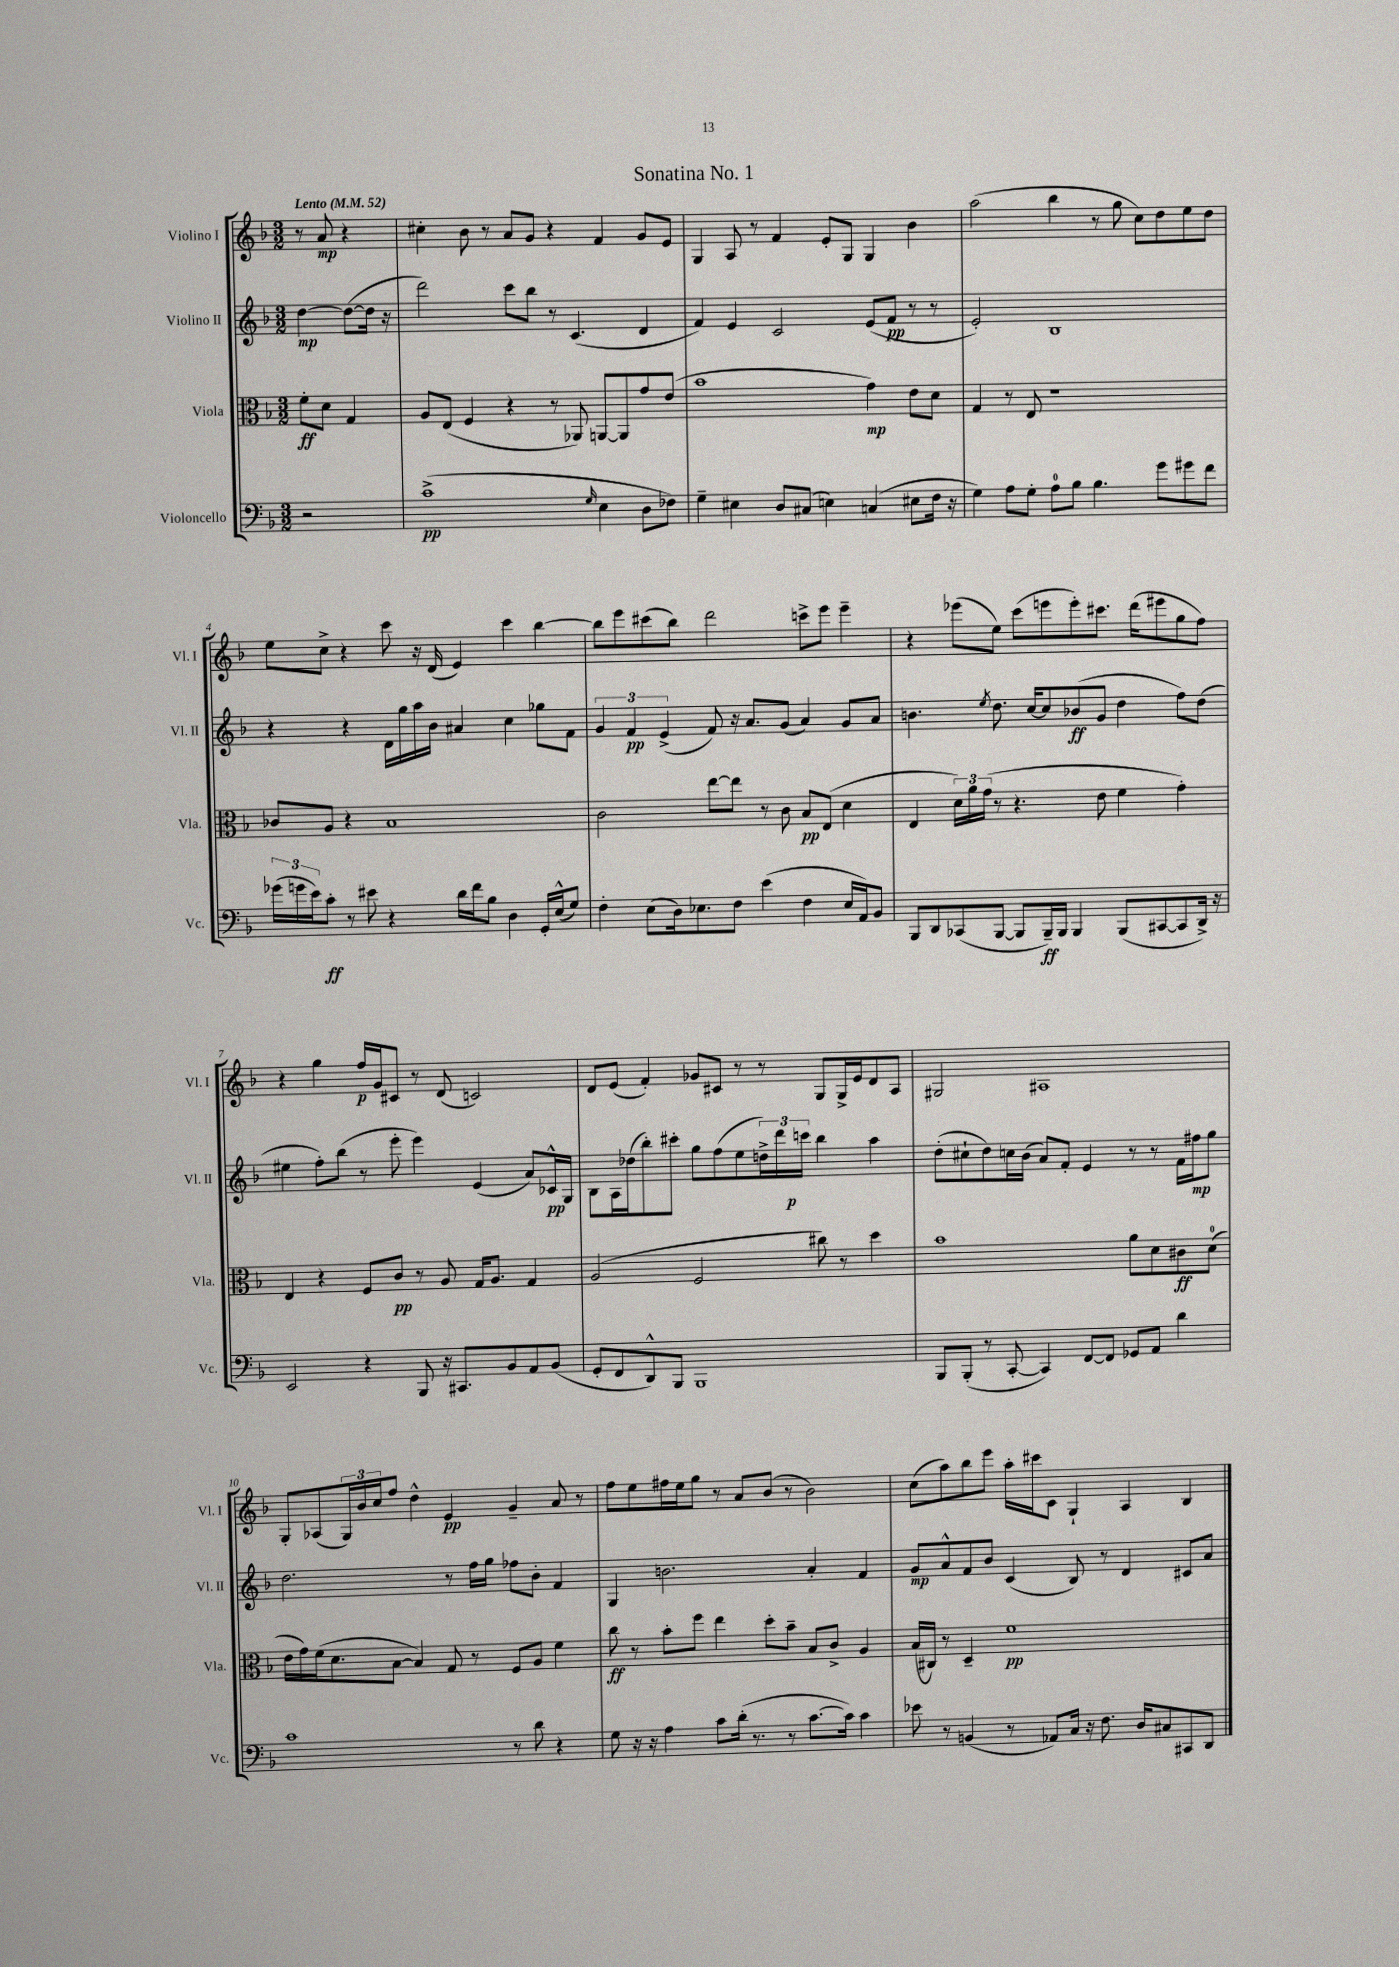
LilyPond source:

\header { title = "Sonatina No. 1" }
<<
\new StaffGroup <<
\new Staff = "s0" \with { instrumentName = "Violino I" shortInstrumentName = "Vl. I" } {
    \clef treble \key f \major \numericTimeSignature \time 3/2 \partial 2 \tempo "Lento" 4 = 52
    r8 a'8\mp r4 |
    cis''4-. bes'8 r8 a'8 g'8 r4 f'4 g'8 e'8 |
    g4 a8 r8 f'4 e'8-. g8 g4 bes'4 |
    a''2( bes''4 r8 g''8 c''8) d''8 e''8 d''8 |
    e''8 c''8-> r4 c'''8 r16 d'16( e'4) c'''4 bes''4~ |
    bes''8 e'''8 cis'''8( bes''8) d'''2 c'''8-> e'''8 e'''4-- |
    r4 ees'''8( e''8) c'''8( e'''8 e'''8-.) cis'''8. d'''16( eis'''8 g''8 f''8) |
    r4 g''4 f''16\p g'16 cis'8 r8 d'8( c'2) |
    d'8 e'8( f'4-.) ges'8 cis'8 r8 r8 g8 g16-> e'16 d'8 a8 |
    gis2 ais1 |
    g8-. aes8( \tuplet 3/2 { g16) bes'16 c''16 } f''8 d''4-^ e'4\pp g'4-- a'8 r8 |
    f''8 e''8 fis''16 e''16 g''8 r8 a'8 bes'8( r8 bes'2) |
    c''8( a''8) bes''8 e'''8 a''16-. cis'''16 c'8 g4-! a4 bes4 \bar "|." |
}
\new Staff = "s1" \with { instrumentName = "Violino II" shortInstrumentName = "Vl. II" } {
    \clef treble \key f \major \numericTimeSignature \time 3/2 \partial 2
    d''4~\mp d''8~( d''16 r16 |
    d'''2) c'''8 bes''8 r8 c'4.( d'4 |
    f'4) e'4 c'2 e'8( f'8\pp r8 r8 |
    e'2-.) bes1 |
    r4 r4 d'16 g''16 a''16 bes'16 ais'4 c''4 ges''8 f'8 |
    \tuplet 3/2 { g'4 f'4\pp e'4->( } f'8) r16 a'8. g'8( a'4) g'8 a'8 |
    b'4. \acciaccatura { e''8 } d''8. c''16~ c''8 bes'8\ff( g'8 d''4 f''8) d''8( |
    eis''4 f''8-.) bes''8( r8 e'''8-. e'''4) e'4( a'8) ces'16-^\pp g16 |
    bes8 a16 des''16( bes''8-.) cis'''8-. g''8 f''8( e''8 \tuplet 3/2 { d''16->) d'''16 c'''16\p } bes''4 a''4 |
    d''8-.( cis''8-! d''8) c''16 bes'16( a'8) f'8-. e'4 r8 r8 f'16 fis''16\mp g''8 |
    d''2. r8 f''16 g''16 fes''8 bes'8-. f'4 |
    g4 b'2. a'4-. f'4 |
    g'8\mp a'8-^ f'8 bes'8 c'4( bes8) r8 d'4 cis'8 a'8 \bar "|." |
}
\new Staff = "s2" \with { instrumentName = "Viola" shortInstrumentName = "Vla." } {
    \clef alto \key f \major \numericTimeSignature \time 3/2 \partial 2
    f'8-.\ff d'8 g4 |
    a8 e8( f4 r4 r8 aes,8) a,8~ a,8 g'8 e'8( |
    bes'1 g'4\mp) e'8 d'8 |
    g4 r8 e8 r1 |
    ces'8 a8 r4 bes1 |
    c'2 e''8~ e''8 r8 c'8 bes8\pp e8( d'4 |
    e4 \tuplet 3/2 { d'16) a'16 g'16( } r8 r4. e'8 f'4 g'4-.) |
    e4 r4 f8 c'8\pp r8 a8 g16 a8. g4 |
    a2( f2 cis''8) r8 d''4 |
    bes'1 a'8 d'8 cis'8\ff d'8-0( |
    e'16 g'16) f'16( d'8. bes8~ bes4) g8 r8 f8 a8 f'4 |
    c''8\ff r8 bes'8-. f''8 e''4 d''8-. bes'8-- bes8 c'8-> a4 |
    bes16( cis16) r8 d4-- f'1\pp \bar "|." |
}
\new Staff = "s3" \with { instrumentName = "Violoncello" shortInstrumentName = "Vc." } {
    \clef bass \key f \major \numericTimeSignature \time 3/2 \partial 2
    r2 |
    c'1->\pp( \grace { g16 } e4 d8 fes8) |
    g4-- eis4 d8 cis8( e4) c4( eis8 f16 r16 |
    g4) a8 g8-. a8-0 bes8 bes4. g'8 gis'8 f'8 |
    \tuplet 3/2 { ges'16( g'16 e'16) } c'8-.\ff r8 eis'8 r4 d'16 f'16 bes8 d4 g,16-. e16-^( g8) |
    f4-. e8( d16) ees8. f8 e'4( f4 ees16 a,16) bes,8 |
    bes,,8 d,8 ces,8( bes,,8~ bes,,8 bes,,16--\ff) bes,,16 bes,,4 bes,,8( cis,8~ cis,8 d,16->) r16 |
    e,2 r4 bes,,8 r16 cis,8. bes,8 a,8 bes,8( |
    g,8-. f,8 d,8-^) bes,,8 bes,,1 |
    bes,,8 bes,,8-.( r8 c,8~-. c,4) f,8~ f,8 ges,8 a,8 d'4 |
    c'1 r8 d'8 r4 |
    g8 r16 r16 a4 c'8 d'16-.( r8. r8 c'8.~ c'16) c'4 |
    ees'8 r8 b,4( r8 aes,8) c16 r16 f8. d16 cis8 cis,8 d,8 \bar "|." |
}
>>
>>
